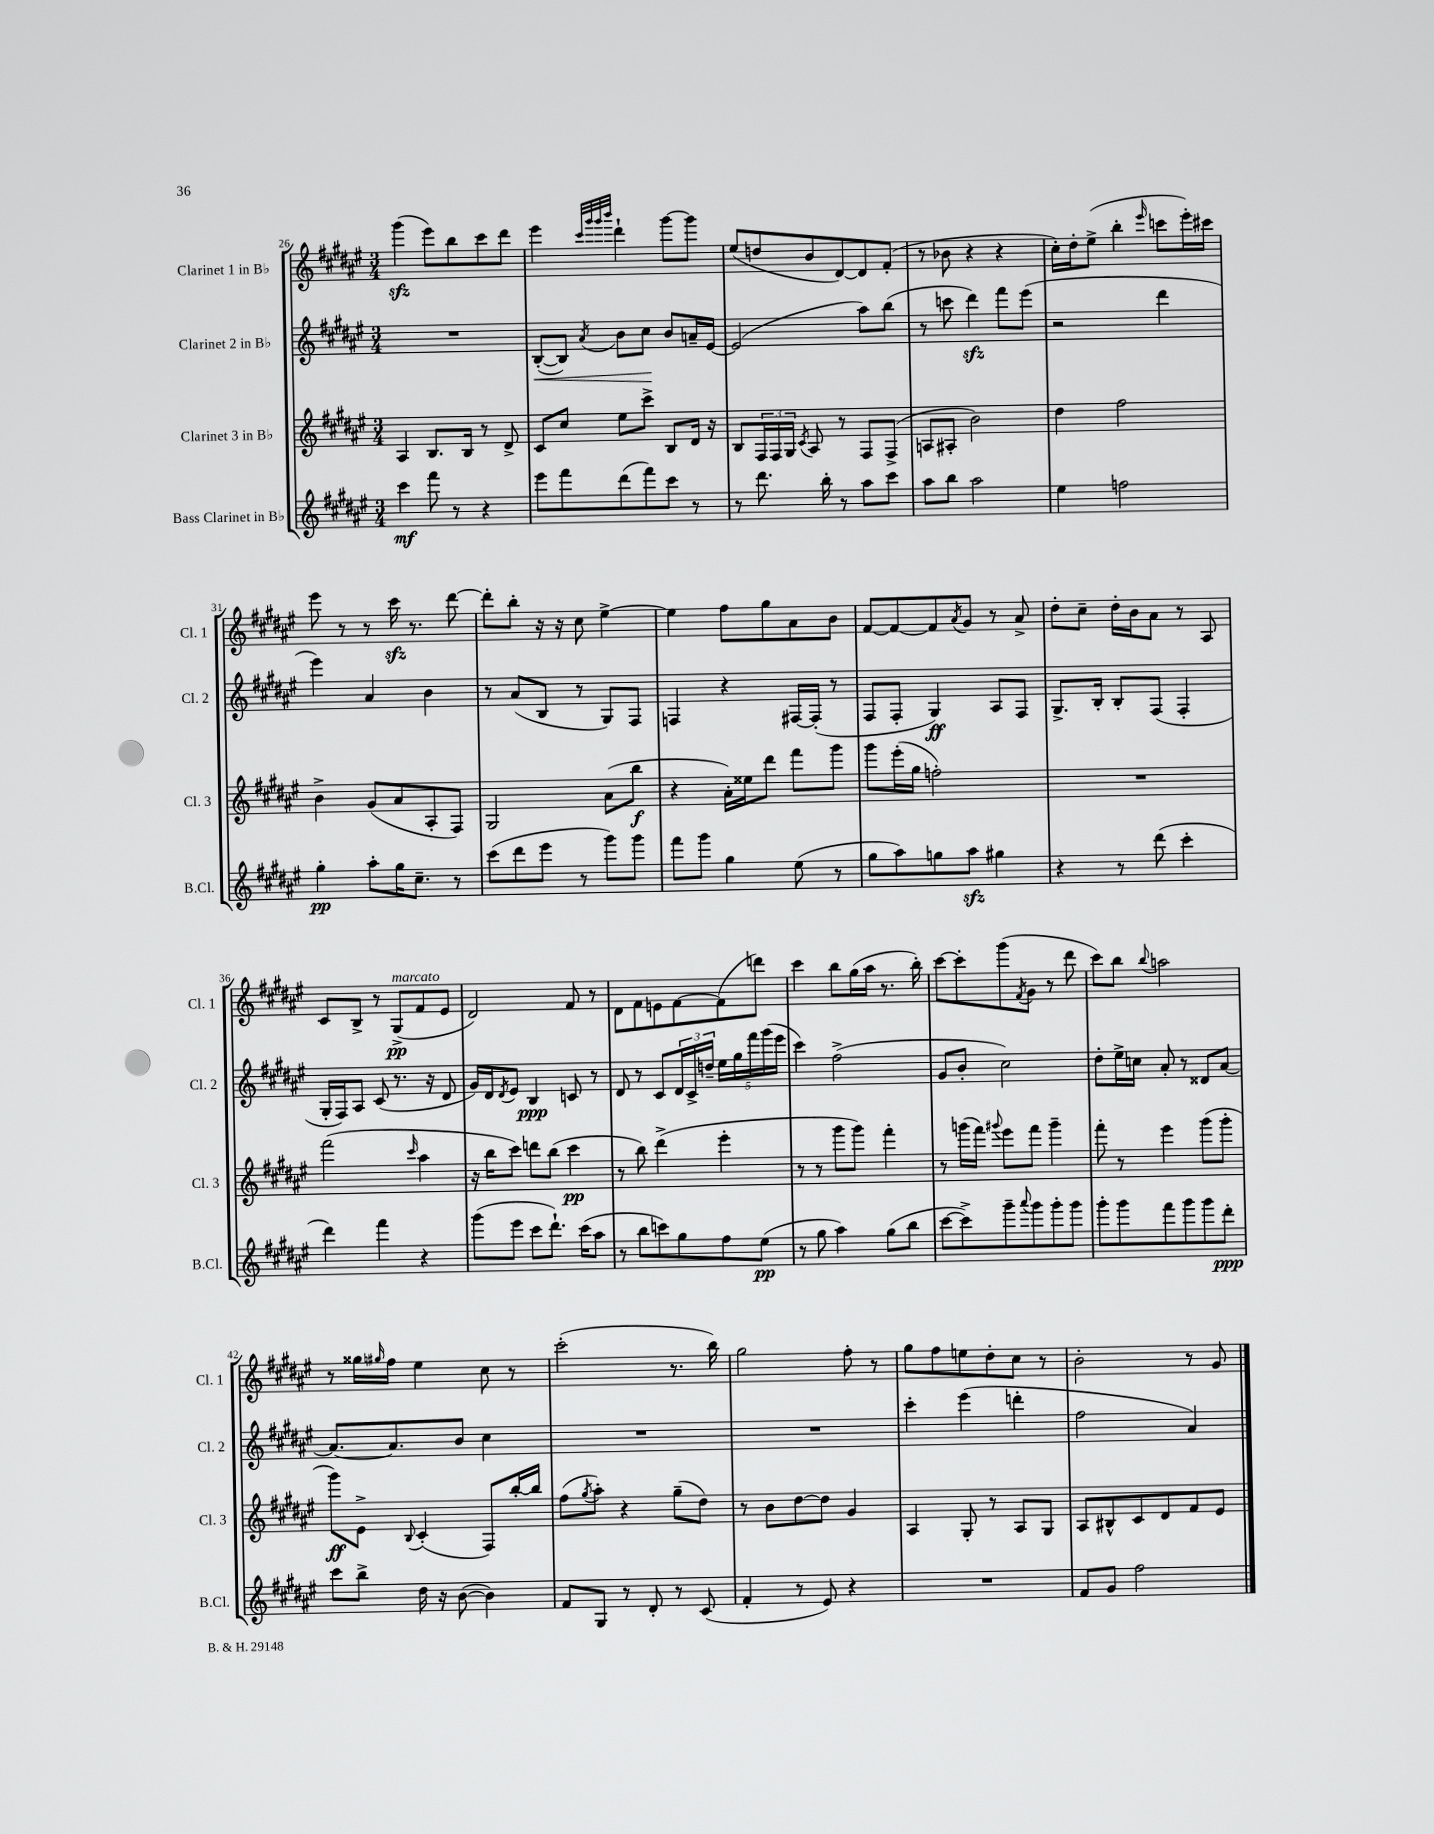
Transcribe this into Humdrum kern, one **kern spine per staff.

**kern	**kern	**kern	**kern
*staff4	*staff3	*staff2	*staff1
*clefG2	*clefG2	*clefG2	*clefG2
*k[f#c#g#d#a#e#]	*k[f#c#g#d#a#e#]	*k[f#c#g#d#a#e#]	*k[f#c#g#d#a#e#]
*M3/4	*M3/4	*M3/4	*M3/4
4ccc#	4A#	2.r	(4ggg#
8fff#	8.B	.	8eee#)
8r	.	.	8bb
.	16B	.	.
4r	8r	.	8ccc#
.	8d#^	.	8ddd#
=	=	=	=
8eee#	8c#	([8B'	4eee#
8fff#	8cc#	8B])	.
.	.	.	32qqccc#
.	.	.	32qqggg#
.	.	.	32qqggg#
.	.	8qa#	32qqbbb
(8ddd#	8ee#	8b	4ddd#`
8fff#)	8ccc#^	8cc#	.
8ccc#	8B	8b	[8ggg#
8r	16d#	16a~	8ggg#]
.	16r	[16e#	.
=	=	=	=
8r	8B	(2e#]	(8ee#
8.ddd#	24F#	.	8dd
.	24F#	.	.
.	24G#	.	.
.	8qc#	.	.
.	8A#	.	8b
16bb'	.	.	.
8r	8r	.	[8d#)
8aa#	8F#	8aa#)	8d#]
8ccc#	(8F#^	(8bb	(8f#'
=	=	=	=
8aa#	8A	8r	8r
8bb	8A#'	8ccc	8b-
2aa#	2b)	4ddd#)	4r
.	.	8fff#	4r
.	.	(8eee#	.
=	=	=	=
4ee#	4dd#	2r	16cc#')
.	.	.	16dd#'
.	.	.	(8ee#^
2ff	2ff#	.	4bb'
.	.	.	16qqeee#
.	.	4ddd#	8ccc
.	.	.	16eee#')
.	.	.	16ccc#
=	=	=	=
4gg#'	4b^	4eee#)	8eee#
.	.	.	8r
8aa#'	(8g#	4a#	8r
16gg#	8a#	.	16ccc#
8.cc#~	.	.	8.r
.	8A#'	4b	.
8r	8F#)	.	[8ddd#
=	=	=	=
(8ccc#	2G#	8r	8ddd#']
8ddd#	.	(8a#	8bb'
8eee#	.	8B	16r
.	.	.	16r
8r	.	8r	8cc#
8ggg#)	(8a#	8G#)	[4ee#^
8ggg#	8bb	8F#	.
=	=	=	=
8fff#	4r	4F	4ee#]
8ggg#	.	.	.
4gg#	16a#')	4r	8ff#
.	16ee##	.	.
.	8ddd#	.	8gg#
(8ee#	8fff#	[16F#	8a#
.	.	(16F#']	.
8r	8ggg#	8r	8b
=	=	=	=
8gg#	8ggg#	8F#	[8f#
8aa#)	(16eee#'	8F#'	8f#_
.	16gg#	.	.
8gg	2ff')	4G#)	8f#]
.	.	.	8qa#
8aa#	.	.	8g#
4gg#	.	8A#	8r
.	.	8F#	8a#^
=	=	=	=
4r	2.r	8.G#^	8dd#'
.	.	.	8cc#~
.	.	16B'	.
8r	.	8B'	16dd#'
.	.	.	16b
(8ddd#	.	(8F#	8a#
4ccc#'	.	4F#'	8r
.	.	.	8A#
=	=	=	=
4ddd#)	(2fff#	16G#'	8c#
.	.	16F#)	.
.	.	8A#	8B^
4fff#	.	(8c#	8r
.	.	8.r	(8G#^
.	16qqccc#	.	.
4r	4aa#	.	8f#
.	.	16r	.
.	.	8d#	8e#
=	=	=	=
(8ggg#	16r	16g#)	2d#)
.	16bb	16d#	.
.	.	8qd#	.
8eee#	8ccc#)	8e#	.
8ccc#	8ddd	4B	.
8.ddd#`)	(8bb	.	.
.	4ccc#	8c	8f#
(16ccc#	.	.	.
8aa#	.	8r	8r
=	=	=	=
8r	8r	8d#	8d#
8bb	8bb)	8r	8f#
8ccc)	(4ddd#^	8c#	8e
8gg#	.	24d#	[8f#
.	.	24c#^	.
.	.	24dd~	.
8ff#	4eee#'	20ee#	(8f#]
.	.	20gg#	.
.	.	20fff#	.
(8ee#	.	.	8ddd)
.	.	(20ggg#	.
.	.	20eee#	.
=	=	=	=
8r	8r	4ccc#)	4ccc#
8gg#	8r	.	.
4aa#)	8ggg#	(2ff#^	8bb
.	8ggg#)	.	(16gg#
.	.	.	16aa#
(8gg#	4fff#'	.	8.r
8bb	.	.	.
.	.	.	16bb')
=	=	=	=
[8ccc#	8r	8g#	[8ccc#
8ccc#^])	(16ggg	8b'	8ccc#']
.	16fff#)	.	.
.	8qqggg#	.	.
8ggg#~	8eee#	2cc#)	(8ggg#
8qqaaa#	.	.	8qf#
8ggg#	8fff#	.	8g#
8ggg#'	4ggg#~	.	8r
8ggg#	.	.	8ddd#
=	=	=	=
8ggg#'	8fff#'	8dd#'	8ccc#)
8ggg#	8r	16ee#^	8bb
.	.	16cc	.
.	.	.	8qqbb
8fff#	4eee#	8a#'	2aa
8ggg#	.	8r	.
8ggg#	(8ggg#	8d##	.
8ddd#'	8ggg#'	[8a#	.
=	=	=	=
8ccc#	8ggg#)	8.a#_	8r
8bb^	8e#^	.	16gg##
.	.	.	16qqgg#
.	.	8.a#]	16ff#
.	8qqB	.	.
16dd#	(4c#'	.	4ee#
16r	.	.	.
([8b	.	8b	.
4b])	8F#)	4cc#	8cc#
.	[16bb'	.	8r
.	16bb]	.	.
=	=	=	=
8f#	(8ff#	2.r	(2ccc#'
.	8qgg#	.	.
8G#	8aa#')	.	.
8r	4r	.	.
8d#'	.	.	.
8r	(8gg#~	.	8.r
(8c#	8dd#)	.	.
.	.	.	16bb)
=	=	=	=
4f#'	8r	2.r	2gg#
.	8b	.	.
8r	[8dd#	.	.
8e#)	8dd#]	.	.
4r	4g#	.	8ff#'
.	.	.	8r
=	=	=	=
2.r	4A#	4ccc#'	8gg#
.	.	.	8ff#
.	8G#'	(4eee#	8ee
.	8r	.	8dd#'
.	8A#	4ddd'	8cc#
.	8G#	.	8r
=	=	=	=
8f#	8A#	2ff#	2b'
8g#	8B#^^	.	.
2ff#	8c#	.	.
.	8d#	.	.
.	8f#	4a#)	8r
.	8e#	.	8g#
==	==	==	==
*-	*-	*-	*-
